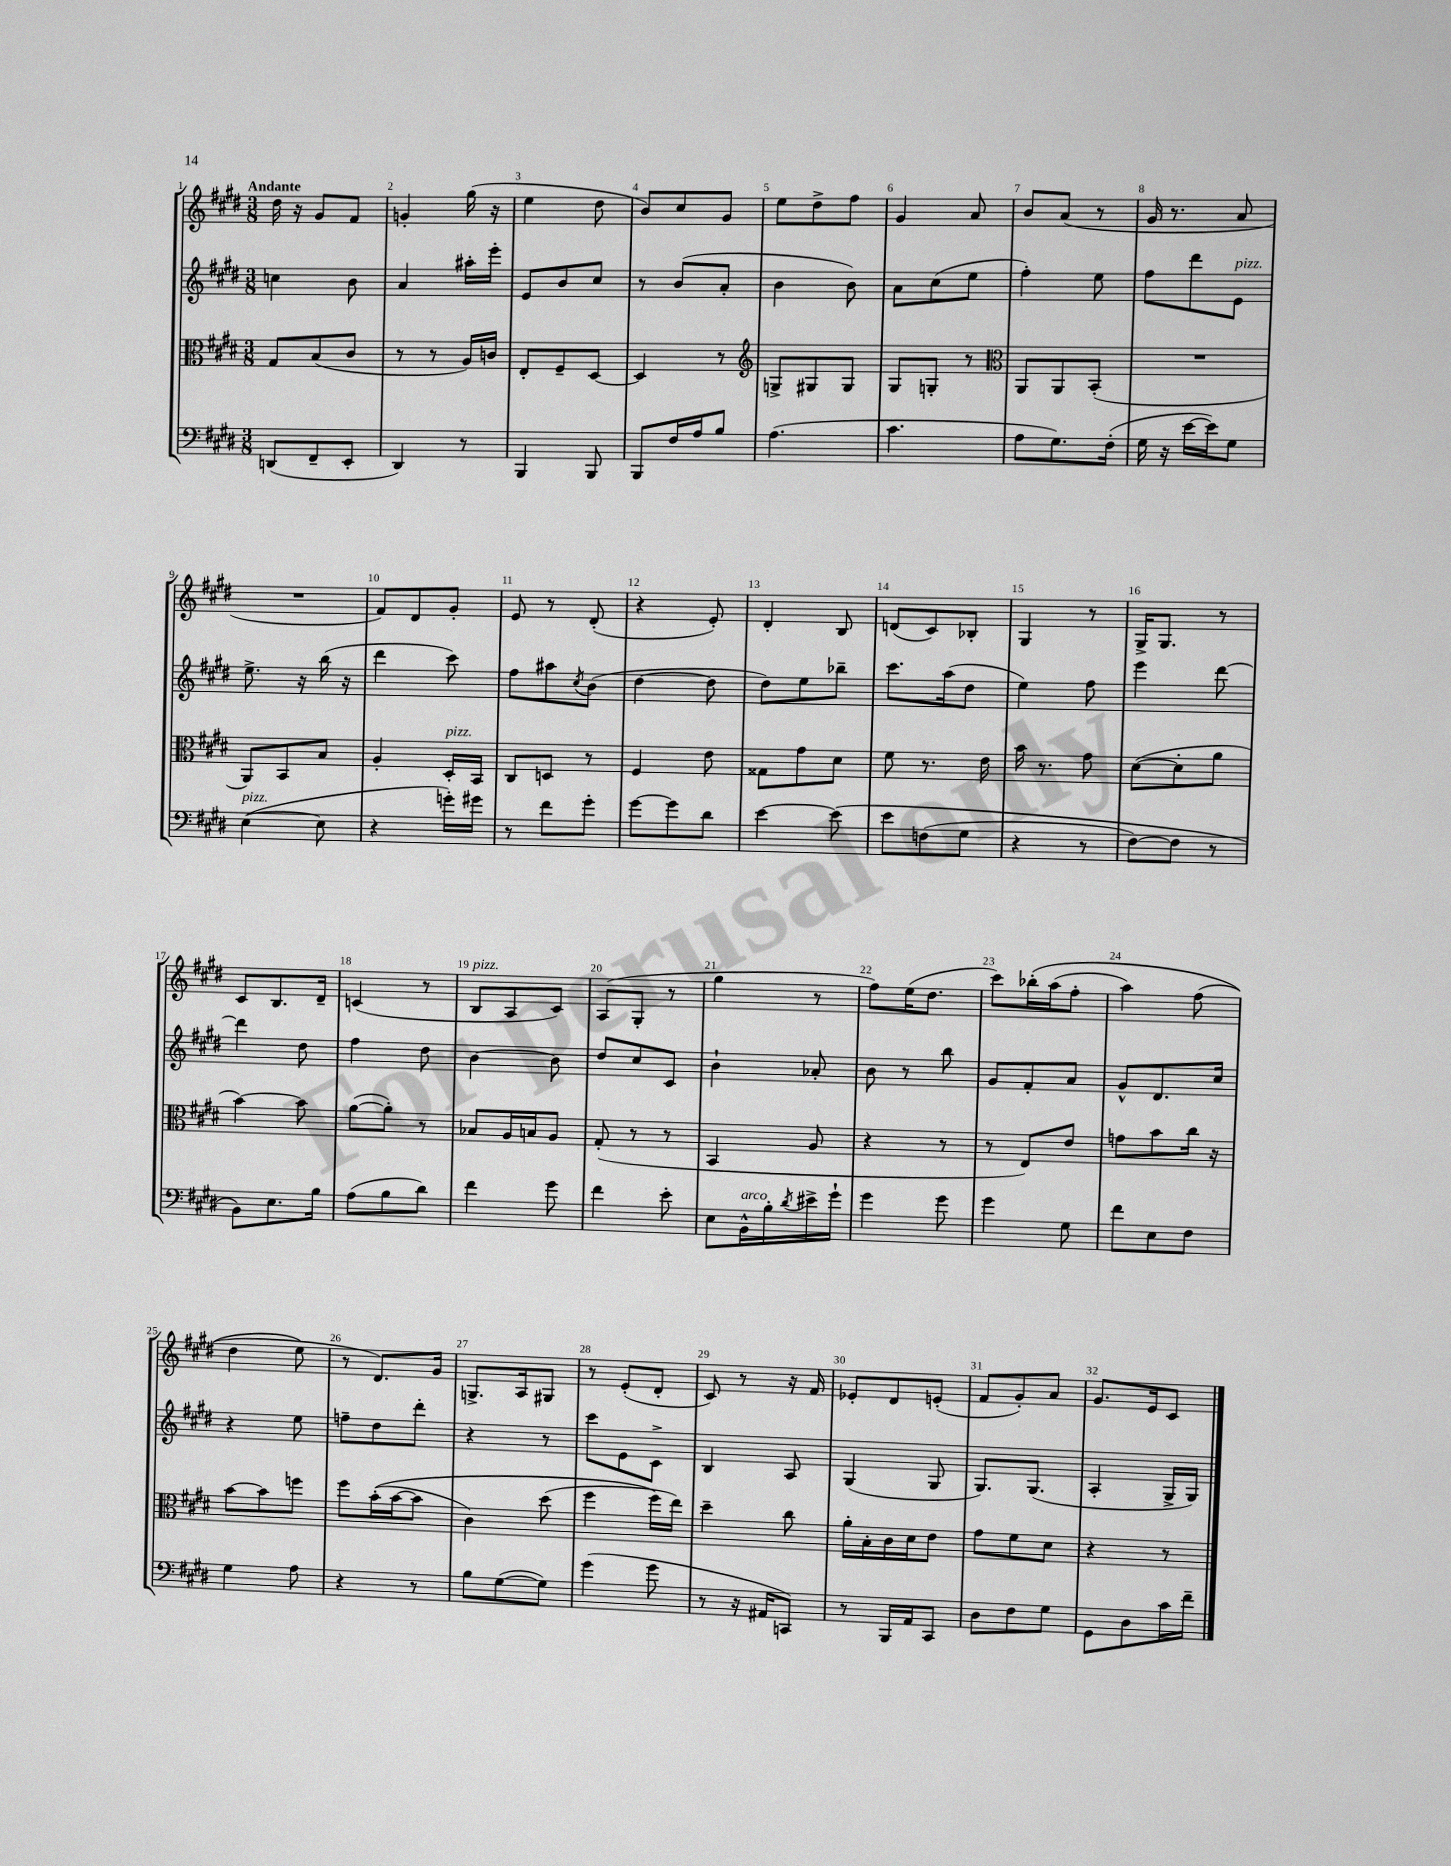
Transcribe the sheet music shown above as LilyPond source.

<<
\new StaffGroup <<
\new Staff = "s0" {
    \clef treble \key e \major \numericTimeSignature \time 3/8 \tempo "Andante"
    dis''16 r16 gis'8 fis'8 |
    g'4-. gis''16( r16 |
    e''4 dis''8 |
    b'8) cis''8 gis'8 |
    e''8 dis''8-> fis''8 |
    gis'4 a'8 |
    b'8 a'8( r8 |
    gis'16 r8. a'8 |
    R4. |
    fis'8) dis'8 gis'8-. |
    e'8 r8 dis'8-.( |
    r4 e'8-.) |
    dis'4-. b8 |
    d'8( cis'8) bes8-. |
    gis4 r8 |
    gis16-> gis8. r8 |
    cis'8 b8. dis'16-- |
    c'4( r8 |
    b8^\markup { \italic "pizz." } a8 cis'8) |
    a8( gis8-. r8 |
    gis''4 r8 |
    fis''8) e''16( dis''8. |
    cis'''8) bes''16-.\( a''16( fis''8-. |
    a''4) fis''8( |
    dis''4 e''8\) |
    r8 dis'8.) gis'16 |
    g8.-> a16 gis8 |
    r8 e'8-.( dis'8-. |
    cis'8) r8 r16 fis'16 |
    ees'8-. dis'8 e'8-.( |
    fis'8 gis'8-.) a'8 |
    gis'8. e'16 cis'8 \bar "|." |
}
\new Staff = "s1" {
    \clef treble \key e \major \numericTimeSignature \time 3/8
    c''4 b'8 |
    a'4 ais''16-. e'''16-. |
    e'8 b'8 cis''8 |
    r8 b'8( a'8-. |
    b'4 b'8) |
    a'8 cis''8( e''8 |
    fis''4-.) e''8 |
    fis''8 dis'''8 e'8^\markup { \italic "pizz." } |
    e''8.-> r16 b''16( r16 |
    dis'''4 cis'''8) |
    fis''8 ais''8 \acciaccatura { cis''8 } b'8( |
    dis''4~ dis''8 |
    dis''8) e''8 bes''8-- |
    cis'''8. a''16( dis''8 |
    e''4) fis''8 |
    e'''4 dis'''8~ |
    dis'''4 dis''8 |
    fis''4 dis''8 |
    b'4~ b'8 |
    dis''8 cis''8 cis'8 |
    b'4-! aes'8-. |
    b'8 r8 b''8 |
    gis'8 fis'8-. a'8 |
    gis'8-^ dis'8. cis''16 |
    r4 e''8 |
    f''8-- dis''8 dis'''8-. |
    r4 r8 |
    cis'''8 e'8 cis'8-> |
    b4 a8 |
    gis4( gis8 |
    gis8.) gis8.( |
    a4-. gis16-> gis16) \bar "|." |
}
\new Staff = "s2" {
    \clef alto \key e \major \numericTimeSignature \time 3/8
    gis8 b8( cis'8 |
    r8 r8 a16) c'16 |
    e8-. fis8-- dis8~ |
    dis4 r8 |
    \clef treble g8-> gis8 gis8 |
    gis8 g8-. r8 |
    \clef alto a,8 a,8 b,8-.( |
    R4. |
    a,8) b,8 b8 |
    a4-. dis16-.^\markup { \italic "pizz." } b,16 |
    cis8 d8 r8 |
    fis4 e'8 |
    gisis8 gis'8 dis'8 |
    fis'8 r8. e'16 |
    b'16 r8. gis'8 |
    dis'8~( dis'8-. a'8 |
    b'4~) b'8 |
    a'8~( a'8-.) r8 |
    bes8 a16 b16 a8 |
    gis8-.( r8 r8 |
    b,4 a8 |
    r4 r8 |
    r8 e8) e'8 |
    g'8 b'8 cis''16 r16 |
    b'8~ b'8 f''8 |
    fis''8 b'16-.(\( b'16~ b'8 |
    cis'4) dis''8( |
    fis''4 fis''16\) e''16) |
    dis''4-- cis''8 |
    a'16-. b16-. cis'16 dis'16 e'8 |
    gis'8 fis'8 dis'8 |
    r4 r8 \bar "|." |
}
\new Staff = "s3" {
    \clef bass \key e \major \numericTimeSignature \time 3/8
    d,8( fis,8-- e,8-. |
    dis,4) r8 |
    b,,4 b,,8 |
    b,,8 fis16 a16 b8 |
    a4.( |
    cis'4. |
    a8 gis8.) fis16-.( |
    gis16 r16 e'16~ e'16) gis8 |
    e4~^\markup { \italic "pizz." }( e8 |
    r4 g'16-.) gis'16 |
    r8 fis'8 gis'8-. |
    gis'8~ gis'8 dis'8 |
    e'4~ e'8\( |
    e'8 f8( gis8 |
    r4 r8 |
    fis8~) fis8 r8 |
    b,8\) e8. b16 |
    a8( b8 dis'8) |
    fis'4 gis'8 |
    fis'4 e'8-. |
    e8 b,16-^^\markup { \italic "arco" } b16-. \acciaccatura { dis'8 } eis'16-> gis'16-! |
    gis'4 gis'8 |
    gis'4 gis8 |
    fis'8 e8 fis8 |
    gis4 a8 |
    r4 r8 |
    b8 gis8~( gis8) |
    gis'4( gis'8 |
    r8 r16 ais,16 c,8) |
    r8 b,,16 a,16 cis,8 |
    dis8 fis8 gis8 |
    gis,8 dis8 cis'16 fis'16-- \bar "|." |
}
>>
>>
\layout { \context { \Score \override BarNumber.break-visibility = ##(#f #t #t) barNumberVisibility = #all-bar-numbers-visible } }
